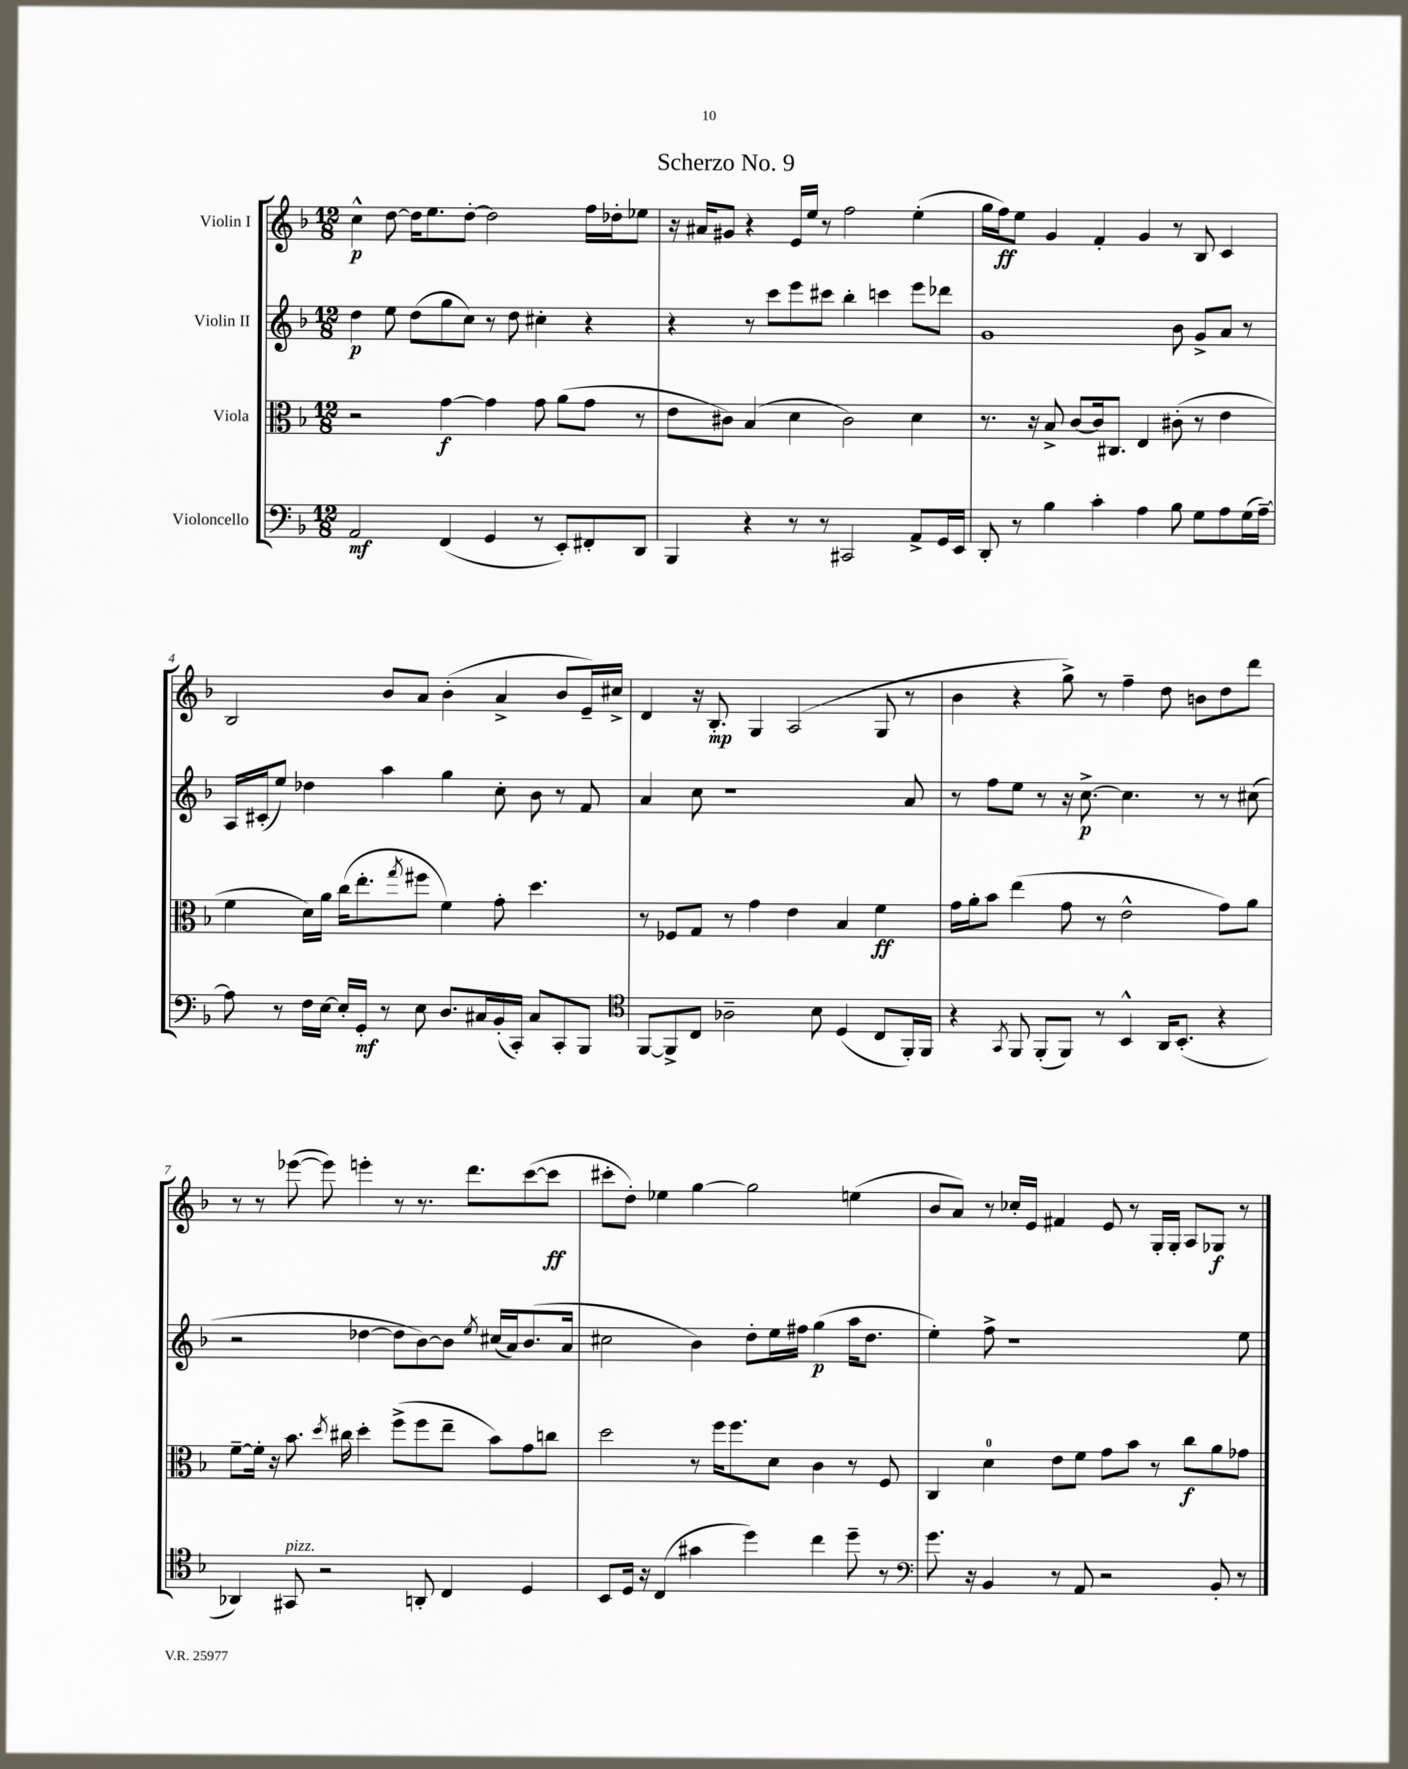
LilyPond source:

\header { title = "Scherzo No. 9" }
<<
\new StaffGroup <<
\new Staff = "s0" \with { instrumentName = "Violin I" } {
    \clef treble \key f \major \numericTimeSignature \time 12/8
    c''4-^\p d''8~ d''16 e''8. d''8~-. d''2 f''16 des''16-. ees''8 |
    r16 ais'16 gis'8 r4 e'16 e''16 r8 f''2 e''4-.( |
    g''16 f''16\ff) e''8 g'4 f'4-. g'4 r8 bes8 c'4 |
    bes2 bes'8 a'8 bes'4-.( a'4-> bes'8 e'16--) cis''16-> |
    d'4 r16 bes8.-.\mp g4 a2( g8 r8 |
    bes'4 r4 g''8->) r8 f''4-- d''8 b'8 d''8 d'''8 |
    r8 r8 ees'''8~( ees'''8) e'''4-. r8 r8. d'''8. c'''8~( c'''8\ff |
    cis'''8-. d''8-.) ees''4 g''4~ g''2 e''4( |
    bes'8 a'8) r8 ces''16-. e'16 fis'4 e'8 r8 g16-. g16-. a8 ges8\f r8 \bar "|." |
}
\new Staff = "s1" \with { instrumentName = "Violin II" } {
    \clef treble \key f \major \numericTimeSignature \time 12/8
    d''4\p e''8 d''8( g''8 c''8) r8 d''8 cis''4-. r4 |
    r4 r8 c'''8 e'''8 cis'''8 bes''4-. c'''4 e'''8 des'''8 |
    g'1 bes'8 g'8-> a'8 r8 |
    a16 cis'16-.( e''8) des''4 a''4 g''4 c''8-. bes'8 r8 f'8 |
    a'4 c''8 r1 a'8 |
    r8 f''8 e''8 r8 r16 c''8.~->\p c''4. r8 r8 cis''8( |
    r2 des''4~ des''8 bes'8~) bes'8 \acciaccatura { e''8 } cis''16( a'16) bes'8.( a'16 |
    cis''2 bes'4) d''8-. e''16 fis''16 g''4\p( a''16 d''8. |
    e''4-.) f''8-> r1 e''8 \bar "|." |
}
\new Staff = "s2" \with { instrumentName = "Viola" } {
    \clef alto \key f \major \numericTimeSignature \time 12/8
    r2 g'4~\f g'4 g'8 a'8( g'8 r8 |
    e'8 cis'8) bes4( d'4 cis'2) d'4 |
    r8. r16 bes8-> c'8~ c'16 cis8. e4 cis'8-.( r8 e'4 |
    f'4 d'16) a'16 c''16( e''8.-. \acciaccatura { g''8 } fis''8 f'4) g'8-. d''4. |
    r8 fes8 g8 r8 g'4 e'4 bes4 f'4\ff |
    g'16 a'16-. bes'8 e''4( g'8 r8 e'2-^ g'8) a'8 |
    f'8~-- f'16-. r16 bes'8. \acciaccatura { d''8 } cis''16 d''4-. f''8->( f''8 e''8-- bes'8) g'8 c''8 |
    d''2 r8 f''16 f''8. d'8 c'4 r8 f8 |
    c4 d'4-0 e'8 f'8 g'8 bes'8 r8 c''8\f a'8 ges'8 \bar "|." |
}
\new Staff = "s3" \with { instrumentName = "Violoncello" } {
    \clef bass \key f \major \numericTimeSignature \time 12/8
    a,2\mf f,4( g,4 r8 e,8-.) fis,8-. d,8 |
    bes,,4 r4 r8 r8 cis,2 a,8-> g,16 e,16 |
    d,8-. r8 bes4 c'4-. a4 bes8 g8 a8 g16( a16~--) |
    a8 r8 f16 e16~ e16-. g,16-.\mf r8 e8 d8. cis16 bes,16-.( c,16-.) cis8 c,8-. bes,,8 |
    \clef tenor f,8~ f,8-> c8 aes2-- bes8 d4( c8 f,16-.) f,16 |
    r4 \acciaccatura { g,8 } f,8 f,8-.( f,8) r8 bes,4-^ a,16 bes,8.-.( r4 |
    aes,4) gis,8^\markup { \italic "pizz." } r2 a,8-. c4 d4 |
    bes,8 d16 r16 c4( gis'4 d''4) c''4 d''8-- r8 |
    \clef bass g'8. r16 bes,4 r8 a,8 r2 bes,8-. r8 \bar "|." |
}
>>
>>
